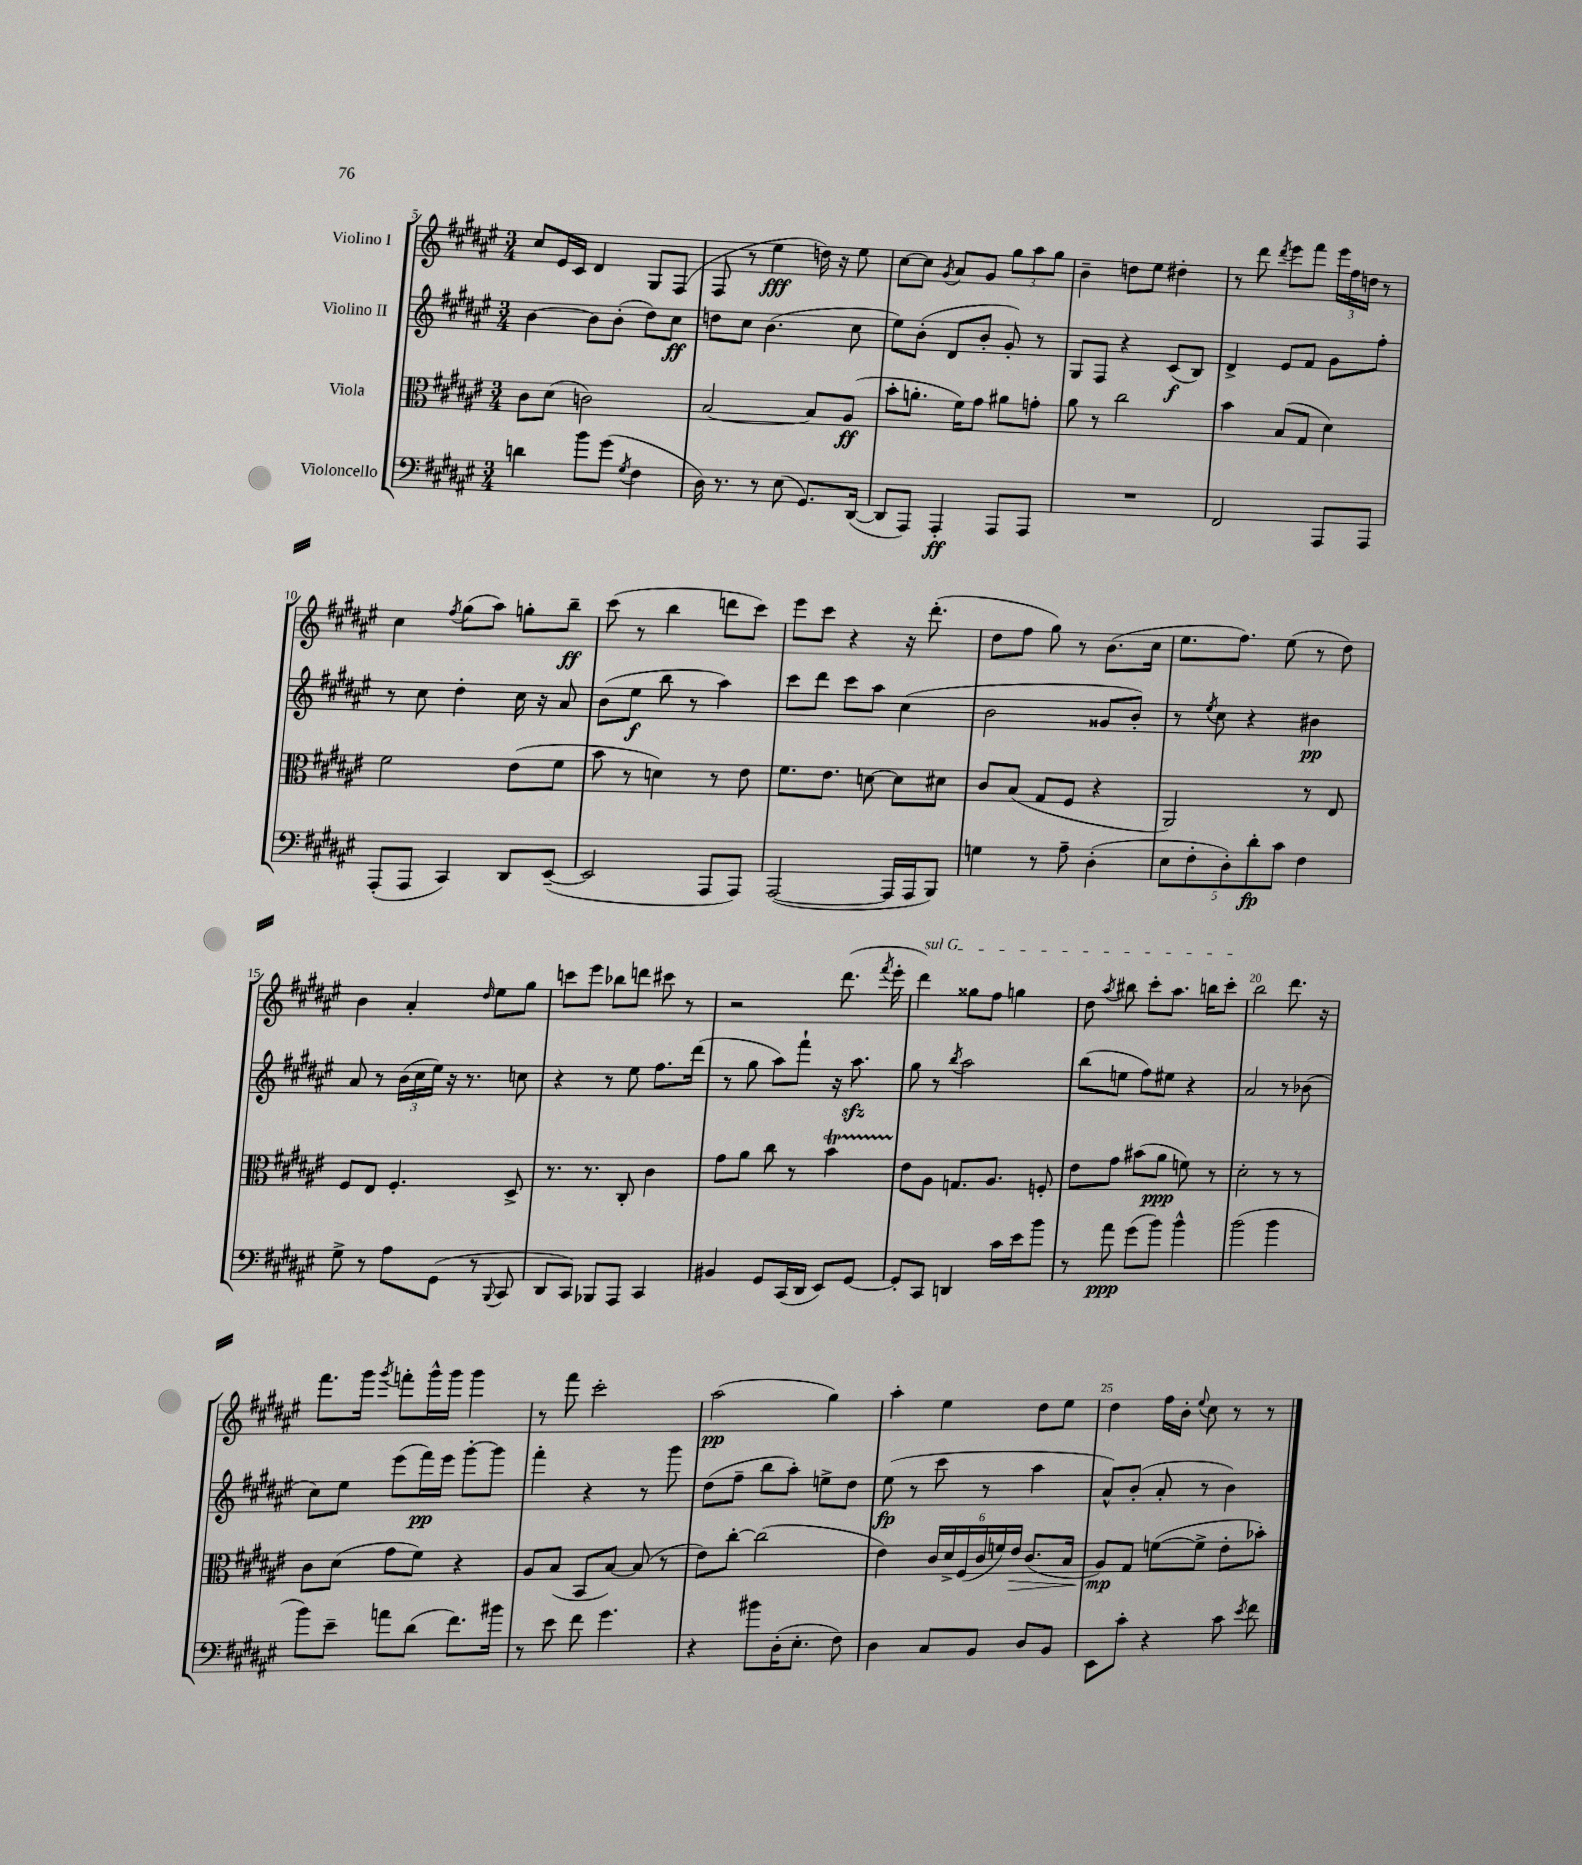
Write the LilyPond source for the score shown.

<<
\new StaffGroup <<
\new Staff = "s0" \with { instrumentName = "Violino I" } {
    \clef treble \key fis \major \numericTimeSignature \time 3/4
    \autoBeamOff cis''8[ eis'16 cis'16] dis'4 gis8[ fis8]( |
    fis8 r8 eis''4\fff d''16) r16 eis''8 |
    cis''8[~ cis''8] \acciaccatura { gis'8 } ais'8[ gis'8] \tuplet 3/2 { gis''8[ ais''8 gis''8] } |
    b'4-- d''8[ eis''8] dis''4-. |
    r8 dis'''8 \acciaccatura { dis'''8 } eis'''8[ fis'''8] \tuplet 3/2 { eis'''16[ fis''16 d''16] } r8 |
    cis''4 \acciaccatura { fis''8 } gis''8[( ais''8]) g''8[-. b''8]--\ff |
    cis'''8( r8 b''4 d'''8[ cis'''8]) |
    eis'''8[ cis'''8] r4 r16 dis'''8.-.( |
    dis''8[ fis''8] gis''8) r8 b'8.[( cis''16] |
    eis''8.[ fis''8.]) eis''8( r8 dis''8) |
    b'4 ais'4-. \grace { dis''16 } eis''8[ gis''8] |
    c'''8[ eis'''8] bes''8[ d'''8] cis'''8 r8 |
    r2 dis'''8.( \acciaccatura { fis'''8 } eis'''16-. |
    \once \override TextSpanner.bound-details.left.text = \markup { \italic "sul G" } dis'''4\startTextSpan) gisis''8[ fis''8] g''4 |
    dis''8 \acciaccatura { ais''8 } bis''8 cis'''8[-. ais''8.] b''16[ cis'''8]-.\stopTextSpan |
    b''2 dis'''8. r16 |
    fis'''8.[ gis'''16] \acciaccatura { gis'''8 } f'''8[-. gis'''16-^ gis'''16] gis'''4 |
    r8 fis'''8 cis'''2-. |
    ais''2\pp( gis''4) |
    ais''4-. eis''4 dis''8[ eis''8] |
    dis''4 fis''16[ b'16]-. \appoggiatura { eis''8 } cis''8 r8 r8 \bar "|." |
}
\new Staff = "s1" \with { instrumentName = "Violino II" } {
    \clef treble \key fis \major \numericTimeSignature \time 3/4
    \autoBeamOff b'4~ b'8[ b'8]-.( dis''8[) cis''8]\ff |
    d''8[ cis''8] b'4.( cis''8 |
    eis''8[) b'8]-.( dis'8[ b'8]-. gis'8-.) r8 |
    gis8[ fis8] r4 cis'8[\f( b8]) |
    dis'4-> eis'8[ fis'8] gis'8[ fis''8]-. |
    r8 cis''8 dis''4-. cis''16 r16 ais'8 |
    b'8[( eis''8]\f b''8 r8 ais''4) |
    cis'''8[ dis'''8] cis'''8[ ais''8] cis''4( |
    b'2 gisis'8[ b'8]-.) |
    r8 \acciaccatura { eis''8 } cis''8 r4 bis'4\pp |
    ais'8 r8 \tuplet 3/2 { b'16[( cis''16 eis''16]) } r16 r8. c''8 |
    r4 r8 eis''8 fis''8.[ dis'''16]( |
    r8 gis''8 ais''8[) fis'''8]-! r16 ais''8.\sfz |
    gis''8 r8 \acciaccatura { b''8 } ais''2 |
    b''8[( e''8] fis''8[) eis''8] r4 |
    ais'2 r8 bes'8( |
    cis''8[) eis''8] eis'''8[( fis'''16\pp) eis'''16] gis'''8[~-. gis'''8] |
    fis'''4-. r4 r8 gis'''8 |
    dis''8[( fis''8]-- b''8[ ais''8]-.) e''8[-> dis''8] |
    eis''8\fp( r8 cis'''8 r8 ais''4 |
    ais'8[-^) b'8]-.( ais'8-. r8 b'4) \bar "|." |
}
\new Staff = "s2" \with { instrumentName = "Viola" } {
    \clef alto \key fis \major \numericTimeSignature \time 3/4
    \autoBeamOff cis'8[ dis'8]( c'2) |
    b2~ b8[ ais8]\ff( |
    b'8[-. a'8.]-. fis'16[) gis'8] ais'8[ g'8]-. |
    ais'8 r8 cis''2 |
    b'4 b8[( gis8] dis'4) |
    fis'2 eis'8[( fis'8] |
    b'8 r8 d'4) r8 eis'8 |
    fis'8.[ eis'8.] d'8~ d'8[ dis'8] |
    cis'8[ b8]( gis8[ fis8] r4 |
    ais,2) r8 eis8 |
    fis8[ eis8] fis4.-. dis8-> |
    r8. r8. cis8-. cis'4 |
    gis'8[ ais'8] cis''8 r8 b'4\startTrillSpan |
    eis'8[\stopTrillSpan ais8] g8.[ ais8.] f8-. |
    eis'8[ gis'8] bis'8[( ais'8]\ppp f'8) r8 |
    dis'2-. r8 r8 |
    cis'8[ dis'8]( gis'8[ fis'8]) r4 |
    ais8[ b8]( b,8[ b8]~) b8( r8 |
    eis'8[) cis''8]~-. cis''2( |
    eis'4) \tuplet 6/4 { cis'16[ dis'16-> fis16( cis'16 f'16) eis'16]\> } cis'8.[( b16] |
    ais8[\mp\!) gis8] f'8[~( f'8]-> eis'8[-. bes'8]-.) \bar "|." |
}
\new Staff = "s3" \with { instrumentName = "Violoncello" } {
    \clef bass \key fis \major \numericTimeSignature \time 3/4
    \autoBeamOff d'4 b'8[ gis'8]( \acciaccatura { gis8 } fis4 |
    dis16) r8. r8 eis8( gis,8.[) dis,16]~( |
    dis,8[ ais,,8]) ais,,4-.\ff ais,,8[ ais,,8] |
    R2. |
    fis,2 ais,,8[ ais,,8] |
    ais,,8[-.( ais,,8] cis,4) dis,8[ eis,8]~--( |
    eis,2 ais,,8[ ais,,8]) |
    ais,,2~( ais,,16[ ais,,16 b,,8]) |
    g4 r8 ais8-- dis4-.( |
    \tuplet 5/4 { eis8[ fis8-. dis8-.) dis'8-.\fp cis'8] } fis4 |
    gis8-> r8 ais8[ gis,8]( r8 \appoggiatura { b,,8 } cis,8 |
    dis,8[ cis,8]) bes,,8[ ais,,8] cis,4 |
    bis,4 gis,8[ cis,16( dis,16] eis,8[) gis,8]~ |
    gis,8[-. cis,8] d,4 cis'16[ eis'16 b'8] |
    r8 ais'8\ppp gis'8[( b'8]) b'4-^ |
    b'2( b'4 |
    b'8[) eis'8]-- a'8[ dis'8]( fis'8.[) bis'16] |
    r8 eis'8 fis'8 gis'4. |
    r4 bis'8[ dis16-.( eis8.]-. fis8) |
    dis4 cis8[ b,8] dis8[ b,8] |
    eis,8[ cis'8]-. r4 cis'8 \acciaccatura { eis'8 } fis'8 \bar "|." |
}
>>
>>
\layout { \context { \Score currentBarNumber = #5 \override BarNumber.break-visibility = ##(#f #t #t) barNumberVisibility = #(every-nth-bar-number-visible 5) } }
